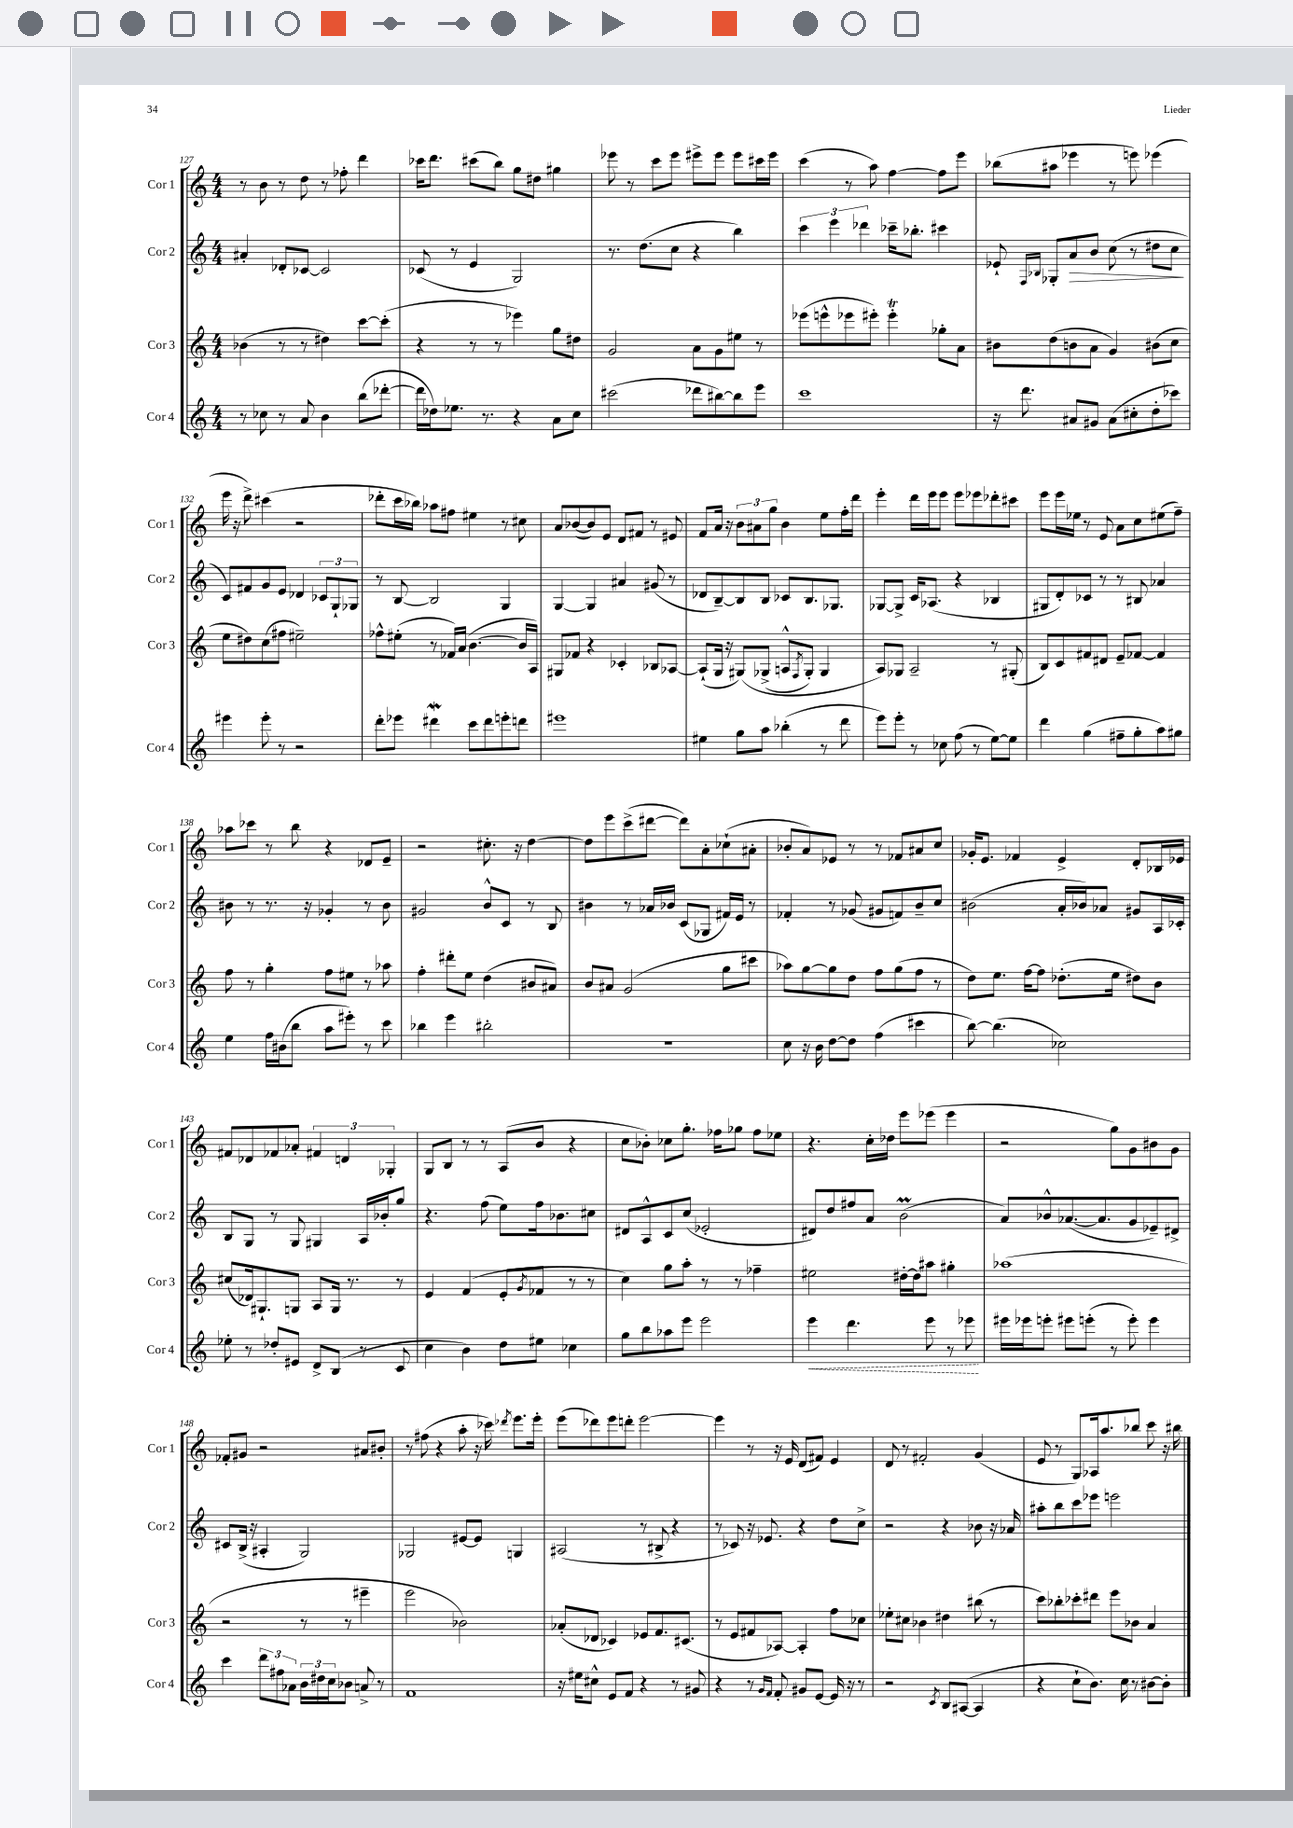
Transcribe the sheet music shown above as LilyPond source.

<<
\new StaffGroup <<
\new Staff = "s0" \with { instrumentName = "Cor 1" shortInstrumentName = "Cor 1" } {
    \clef treble \key c \major \numericTimeSignature \time 4/4
    r8 b'8 r8 d''8 r8 fes''8-. d'''4 |
    ces'''16 d'''8. cis'''8( b''8) g''8 dis''8 gis''4 |
    ees'''8 r8 c'''8 ees'''8 eis'''8-> eis'''8 eis'''8 cis'''16 eis'''16 |
    c'''4( r8 a''8) f''4~ f''8 e'''8 |
    bes''8( ais''8 ees'''4 r8 e'''8) ees'''4( |
    e'''16 r16 d'''8->) cis'''4( r2 |
    des'''8-. c'''16 bes''16) aes''8 fis''8 eis''4 r8 cis''8 |
    a'8 bes'8~( bes'8) e'8 d'8 fis'8 r8 eis'8 |
    f'8 a'16 r16 \tuplet 3/2 { b'8 ais'8 g''8 } b'4 e''8 f''16-. d'''16 |
    e'''4-. d'''16 e'''16 e'''8 e'''8 ees'''8 des'''8-. cis'''8 |
    e'''8 e'''16 ees''16 r8 e'8 a'8 c''8 eis''8( f''8--) |
    aes''8 ces'''8 r8 b''8 r4 des'8 e'8-- |
    r2 cis''8.-. r16 d''4~ |
    d''8 e'''8 c'''8->( dis'''8~ dis'''8) a'8-. ces''8-!( ais'8-. |
    bes'8-. a'8) ees'8 r8 r8 fes'8 ais'8 c''8 |
    ges'16-. e'8. fes'4 e'4-> d'8-. bes16 ees'16 |
    fis'8 des'8 fes'8 aes'8-. \tuplet 3/2 { fis'4 d'4 ges4-. } |
    g8 b8 r8 r8 a8( b'8 r4 |
    c''8 bes'8-.) ces''8 g''8.-. fes''16 ges''8 fes''8 ees''8 |
    r4. c''16-. des''16 e'''8 ees'''8( ees'''4 |
    r2 g''8) g'8 bis'8 g'8 |
    fes'8-. gis'8 r2 ais'8 bis'8-. |
    r8 fis''8( r4 a''8-. r16 ces'''16) \acciaccatura { des'''8 } e'''8. e'''16-. |
    e'''8( des'''8) e'''8 d'''8-. e'''2~ |
    e'''4 r8 r16 e'16 d'8( fis'8) e'4 |
    d'8 r8 fis'2-. g'4( |
    e'8 r8 g8) aes16 a''8. bes''8 c'''8 r16 bis''16 \bar "|." |
}
\new Staff = "s1" \with { instrumentName = "Cor 2" shortInstrumentName = "Cor 2" } {
    \clef treble \key c \major \numericTimeSignature \time 4/4
    ais'4-. des'8-. ces'8~ ces'2 |
    ces'8( r8 e'4 g2) |
    r8. d''8.( c''8 r4 b''4) |
    \tuplet 3/2 { c'''4 e'''4 des'''4 } ces'''16-- bes''8.-. cis'''4 |
    ees'8-! \grace { f16 bes16 } ges8-. a'8\> b'8 c''8( r8 dis''8 c''8\! |
    c'8) fis'8 g'8 e'8 des'4 \tuplet 3/2 { ces'8 g8-! ges8 } |
    r8 b8~ b2 g4 |
    g4~ g4 ais'4 gis'8( r8 |
    des'8 b8~--) b8 b8 ces'8 b8. ges8. |
    ges8~ ges8-> c'16 aes8.( r4 bes4 |
    gis8 d'8-.) ces'8 r8 r8 bis8 aes'4 |
    bis'8 r8 r8. r16 ges'4-. r8 bis'8 |
    gis'2 b'8-^ c'8 r8 b8 |
    bis'4 r8 aes'16 bes'16 c'8( ges8 fis'16) e'16 r8 |
    fes'4-. r8 ges'8( gis'8 f'8) b'8-- c''8 |
    bis'2( a'16-. bes'16) aes'8 gis'8 a16 ces'16-. |
    b8 g8 r8 g8 gis4 a16 bes'16-. g''8 |
    r4. f''8( e''8) f''16 bes'8. cis''8 |
    dis'8 a8-^ c'8 c''8( ees'2-. |
    dis'8) d''8 fis''8 a'8 b'2\prall( |
    a'8) bes'8-^ aes'8.~( aes'8. g'8 ees'8--) dis'8-> |
    cis'8 b16->( r16 ais4-. g2) |
    ges2 eis'8~ eis'8 g4 |
    ais2( r8 bis8-> r4 |
    r8 ces'8) r16 ees'8. r4 d''8 c''8-> |
    r2 r4 bes'8 r16 aes'16 |
    ais''8-. b''8 c'''8 ees'''8 e'''2 \bar "|." |
}
\new Staff = "s2" \with { instrumentName = "Cor 3" shortInstrumentName = "Cor 3" } {
    \clef treble \key c \major \numericTimeSignature \time 4/4
    bes'4( r8 r8 dis''4) c'''8~ c'''8-.( |
    r4 r8 r8 ees'''4) g''8 dis''8 |
    g'2 a'8 g'8 eis''8 r8 |
    ees'''8( e'''8-^ ees'''8 eis'''8-.) eis'''4-.\trill ges''8-. a'8 |
    bis'8 d''8( b'8 a'8 g'4) bis'8( c''8 |
    e''8 dis''8) c''8( fis''8 eis''2--) |
    fes''8-^ eis''8-.( r8 fes'16) a'16( b'4.~ b'16 a16) |
    gis8 fes'8 r4 ces'4-. bes8 aes8~ |
    aes8-!( g16 r16 gis8)\( ges8->( a8-^ \acciaccatura { f8 } ges8-.) ges4 |
    a8\) ges8 a2-- r8 gis8-.( |
    b8) c'8 fis'8 dis'8 e'8-- fes'8~ fes'4 |
    f''8 r8 g''4-. f''8 eis''8 r8 aes''8 |
    f''4-. dis'''8-. e''8 d''4( bis'8 ais'8) |
    b'8 ais'8 g'2( g''8 cis'''8 |
    aes''8) g''8~ g''8 d''8 f''8 g''8( f''8 r8 |
    d''8) e''8. f''16~ f''8 des''8.-.( e''16 dis''8) b'8 |
    cis''8( des'16) gis8.-! g8 a8 g16 r8. r8 |
    e'4 f'4( e'8-. \acciaccatura { g'8 } fes'8 r8 r8 |
    c''4) g''8 a''8-. r8 r8 fes''4-- |
    eis''2 dis''16~-. dis''16 ais''8 gis''4-. |
    aes''1( |
    r2 r8 r8 eis'''4-- |
    e'''2 bes'2) |
    aes'8-.( des'8 ces'4) ees'8 f'8. cis'8.( |
    r8 e'8 fis'8 aes8~) aes4-. f''8 ces''8 |
    ees''8-. cis''8 bes'4 dis''4 bis''8( r8 |
    c'''8) bes''8-. ces'''8-. dis'''8 e'''8 bes'8 a'4 \bar "|." |
}
\new Staff = "s3" \with { instrumentName = "Cor 4" shortInstrumentName = "Cor 4" } {
    \clef treble \key c \major \numericTimeSignature \time 4/4
    r8 ces''8 r8 a'8 b'4 b''8( des'''8~-. |
    des'''16 des''16) ees''8. r8. r4 a'8 c''8 |
    cis'''2( des'''8 bis''8~) bis''8 e'''8 |
    c'''1 |
    r16 d'''8. ais'8 gis'8 ais'8( cis''8-. d''8-. ces'''8) |
    eis'''4 eis'''8-. r8 r2 |
    d'''8-. ees'''8 dis'''4\mordent c'''8 dis'''8 e'''8-. d'''8 |
    eis'''1 |
    eis''4 g''8 a''8 bes''4-.( r8 d'''8 |
    e'''8) e'''8-. r8 ces''8 f''8( r8 e''8~) e''8 |
    d'''4 g''4( fis''8-- g''8-. a''8) gis''8 |
    e''4 f''16 bis'16( b''8 a''8 eis'''8-.) r8 c'''8 |
    bes''4 e'''4 bis''2-. |
    R1 |
    c''8 r16 b'16 d''8~ d''8 f''4( cis'''4 |
    b''8~) b''4.( ces''2) |
    ees''8-. r8 des''8-. eis'8 d'8-> b8( r8 c'8 |
    c''4 b'4) d''8 eis''8 ces''4 |
    g''8 b''8 aes''8 e'''8 e'''2 |
    \once \override Hairpin.style = #'dashed-line e'''4\< d'''4. e'''8 r8 ees'''8\! |
    eis'''16 ees'''16 e'''8-. eis'''8 e'''8-.( r8 e'''8-.) e'''4 |
    c'''4 \tuplet 3/2 { d'''8 fis''8 aes'8 } \tuplet 3/2 { b'16 dis''16 c''16 } bes'8 a'8-> r8 |
    f'1 |
    r16 eis''16 cis''8-^ e'8 f'8 r4 r8 gis'8 |
    r4 r8 \grace { g'16 f'16 } f'8-. gis'8 e'8~ e'16 r16 r8 |
    r2 \acciaccatura { c'8 } b8 ais8~( ais4 |
    r4 c''8-! b'8.) c''16 r8 bis'8~ bis'8-. \bar "|." |
}
>>
>>
\layout { \context { \Score currentBarNumber = #127 } }
